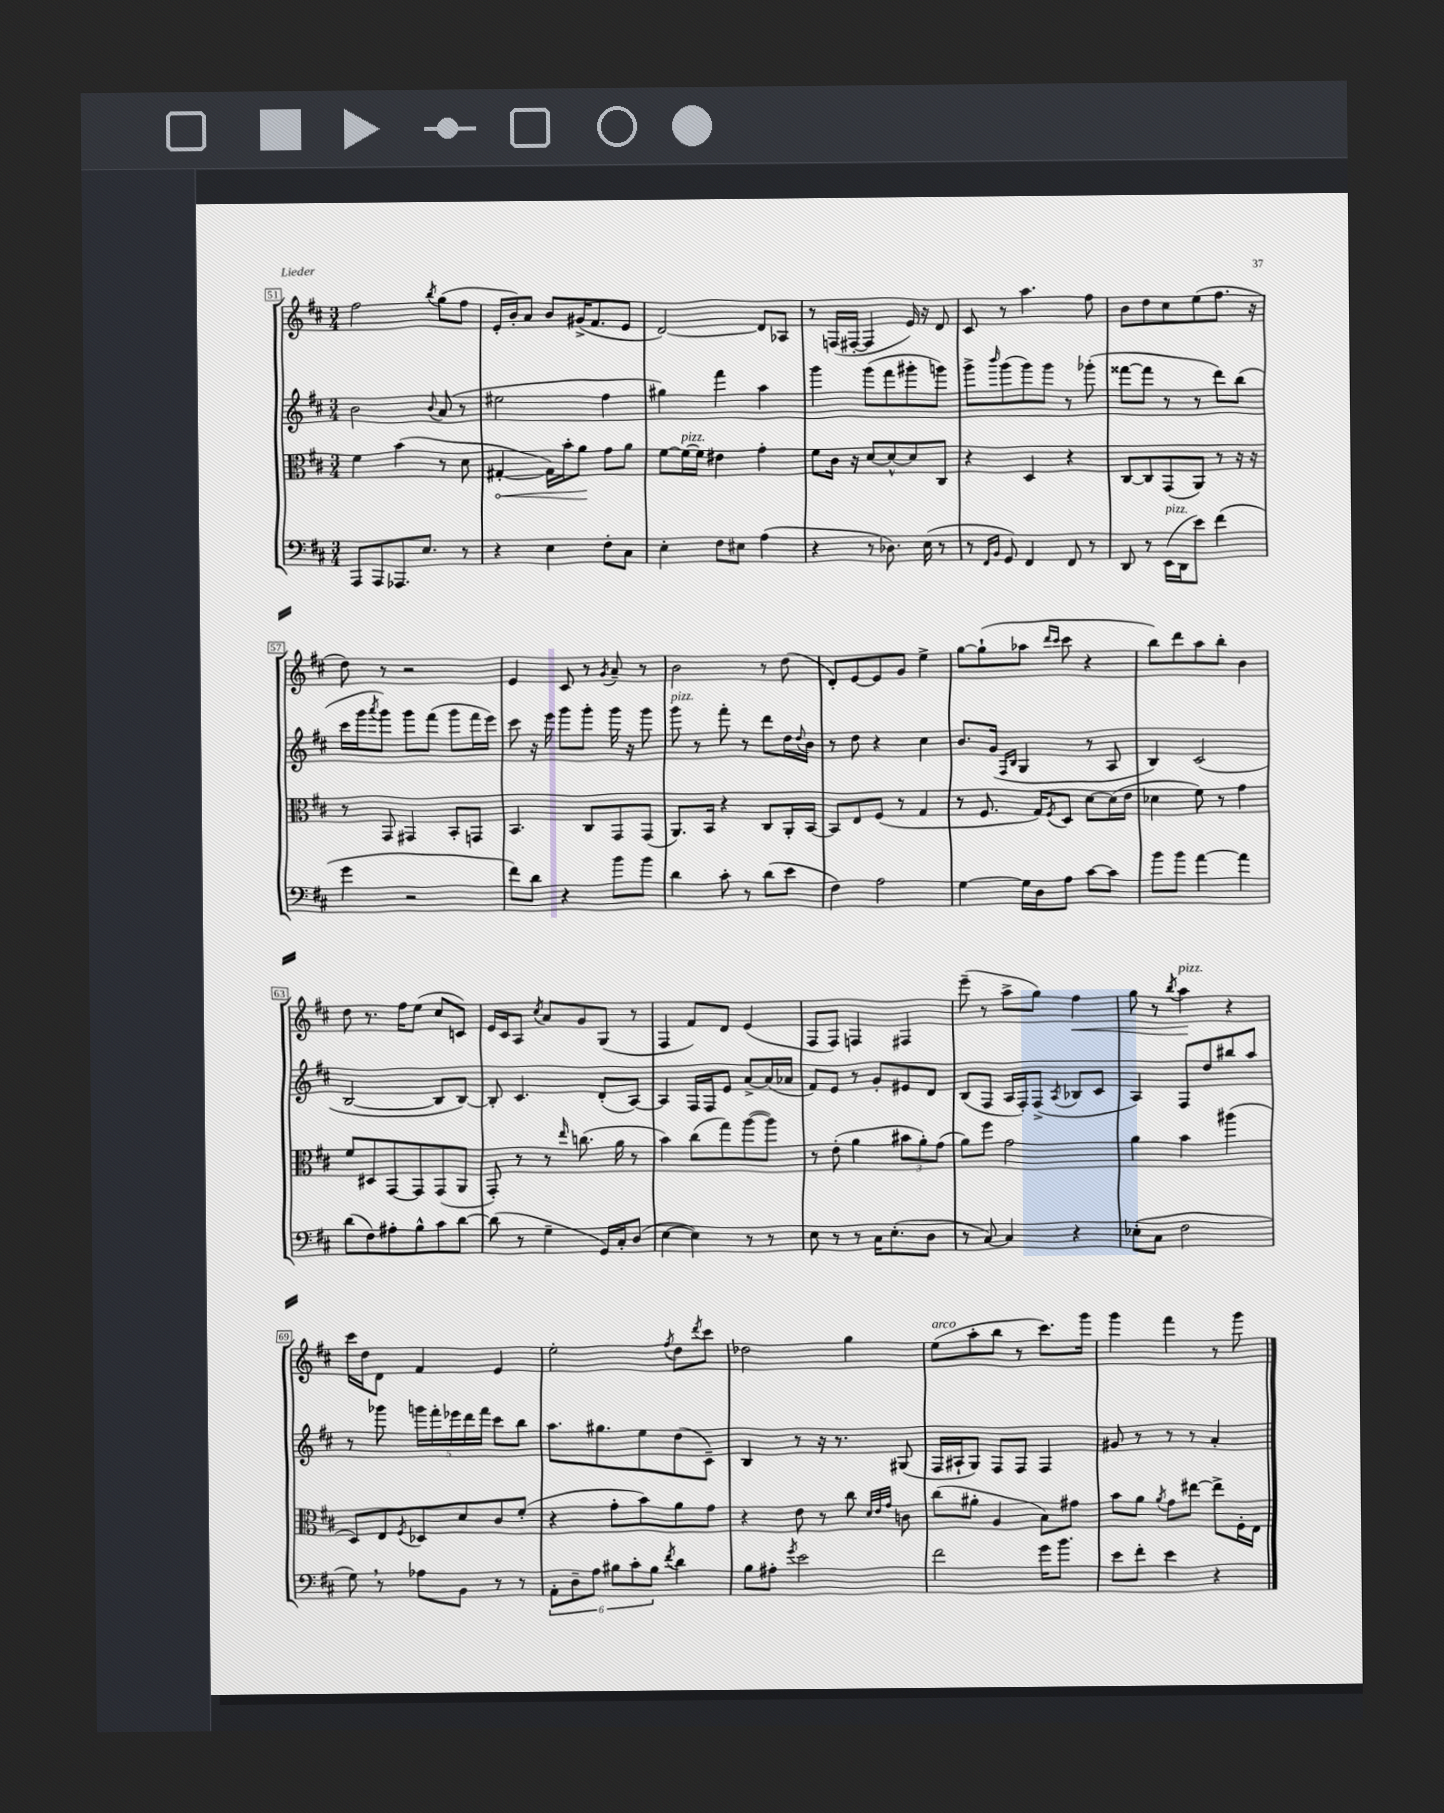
<<
\new StaffGroup <<
\new Staff = "s0" {
    \clef treble \key d \major \numericTimeSignature \time 3/4
    fis''2 \acciaccatura { b''8 } g''8( fis''8 |
    e'16-. b'16-.) a'8 b'8 gis'16->( fis'8. e'8 |
    d'2~) d'8 aes8 |
    r8 f16( fis16~-. fis4 e'16) r16 d'8 |
    cis'8 r8 a''4. fis''8 |
    b'8 d''8 cis''8 e''8( fis''8. r16 |
    d''8) r8 r2 |
    e'4 cis'8 r8 \acciaccatura { g'8 } a'8-- r8 |
    b'2 r8 d''8( |
    d'8-.) e'8~ e'8 g'8 e''4-> |
    g''8~ g''8-!( aes''8 \grace { d'''16 cis'''16 } cis'''8 r4 |
    b''8) d'''8 a''8 b''8-. b'4 |
    d''8 r8. fis''16 e''8( cis''8 c'8) |
    e'16 cis'16 a8 \acciaccatura { cis''8 } a'8 g'8 g8( r8 |
    fis4 fis'8) d'8 e'4( |
    fis8 fis8) f4 fis4 |
    e'''8--( r8 a''8-> g''8) fis''4\< |
    g''8 r8 \acciaccatura { b''8 } a''4\!^\markup { \italic "pizz." } r4 |
    cis'''16 d''16 d'8 fis'4 e'4 |
    e''2-. \acciaccatura { fis''8 } d''8 \acciaccatura { d'''8 } cis'''8 |
    des''2 g''4 |
    e''8^\markup { \italic "arco" }( a''8-. b''8 r8 cis'''8.) g'''16 |
    g'''4 fis'''4 r8 g'''8 \bar "|." |
}
\new Staff = "s1" {
    \clef treble \key d \major \numericTimeSignature \time 3/4
    b'2 \appoggiatura { b'8 } a'8( r8 |
    eis''2 fis''4 |
    gis''4) fis'''4 a''4 |
    g'''4 g'''8( fis'''8 gis'''8-. g'''8) |
    g'''8-> \grace { b'''16 } g'''8( g'''8) g'''8 r8 ges'''8-.( |
    fisis'''8~ fisis'''8 r8 r8 d'''8) b''8( |
    cis'''16 g'''16 \acciaccatura { a'''8 } g'''8) g'''8 fis'''8( g'''8 fis'''16 e'''16) |
    cis'''8 r16 e'''16 g'''8 g'''8-. g'''16 r16 g'''8 |
    g'''8^\markup { \italic "pizz." } r8 fis'''8-. r8 d'''8 d''16 \appoggiatura { d''8 } b'16 |
    r8 d''8 r4 cis''4 |
    b'8. g'16( \grace { fis16 b16 } g4 r8 a8 |
    b4) cis'2( |
    b2~ b8 b8~) |
    b8-. cis'4. d'8-.( a8~) |
    a4 fis16 fis16 e'8 a'8~-> a'16( aes'16 |
    fis'8) e'8 r8 g'8-. eis'8 d'8 |
    b8( fis8 a16 fis16-.) fis8->( \acciaccatura { a8 } bes8 cis'8 |
    a4) fis8 d''8 bis''8 a''8 |
    r8 ges'''8 \tuplet 5/4 { g'''16 fis'''16-. ees'''16 d'''16 fis'''16 } cis'''8 b''8 |
    a''8. gis''8. e''8 d''8( cis'8--) |
    b4 r8 r16 r8. gis8( |
    fis16 ais16-! g8) fis8 fis8 fis4 |
    gis'8 r8 r8 r8 a'4-. \bar "|." |
}
\new Staff = "s2" {
    \clef alto \key d \major \numericTimeSignature \time 3/4
    fis'4 b'4( r8 d'8 |
    \once \override Hairpin.circled-tip = ##t gis4~-.\< gis16) b'16-. a'8\! g'8 a'8 |
    fis'8~ fis'16~^\markup { \italic "pizz." } fis'16 eis'4 g'4-. |
    fis'8 cis'16 r16 d'8~ d'8~-^ d'8 cis8 |
    r4 d4 r4 |
    cis8~ cis8 g,8( a,8) r8 r16 r16 |
    r8 g,8 gis,4 b,8-. g,8 |
    b,4. cis8 g,8 g,8( |
    a,8.) b,16 r4 cis8 a,16-. b,16~ |
    b,8 e8 fis8( r8 g4 |
    r8 fis8. g16) \acciaccatura { fis8 } d8 d'8~ d'16( e'16 |
    des'4 fis'8) r8 g'4 |
    fis'8 dis8 g,8~ g,8 g,8( a,8 |
    g,8-.) r8 r8 \grace { e''16 } c''8.( a'16 r8 |
    b'4) cis''8( g''8) a''8~( a''8) |
    r8 e'8-.( a'4 \tuplet 3/2 { bis'8 a'8-.) g'8( } |
    a'8) fis''8 g'2 |
    a'4 b'4 ais''4( |
    d8) e8 \acciaccatura { fis8 } des8 d'8 cis'8 fis'8-.( |
    r4 g'8-. b'8) a'8 g'8 |
    r4 e'8 r8 cis''8 \grace { d'32 e'32 g'32 } c'8 |
    cis''8( ais'8-. a4 b8) gis'8 |
    b'8 a'8 \acciaccatura { a'8 } g'8 eis''8~ eis''8-> fis16-. e16 \bar "|." |
}
\new Staff = "s3" {
    \clef bass \key d \major \numericTimeSignature \time 3/4
    a,,8 a,,8 aes,,8. e8. r8 |
    r4 e4 fis8-. cis8 |
    e4-. fis8 eis8 a4( |
    r4 r8 des8.) e16( r8 |
    r8 \grace { fis,16 b,16 } g,8) fis,4 fis,8 r8 |
    d,8 r8 e,16^\markup { \italic "pizz." }( d,16 e'8) fis'4( |
    g'4 r2 |
    fis'8) d'8 r4 b'8 b'8 |
    d'4 cis'8-. r8 d'8( e'8 |
    fis4) a2 |
    g4~ g16 d16 a8 cis'8~ cis'8 |
    b'8 b'8 a'4~ a'4 |
    d'8( fis8) ais8-. b8-^ cis'8 d'8~ |
    d'8( r8 g4-- g,16) cis16-. d8( |
    e4~ e4) r8 r8 |
    e8 r8 r8 cis16 e8.-.( d8 |
    r8 cis8~) cis4 r4 |
    ees8-.( cis8 fis2 |
    g8) \breathe r8 aes8 b,8 r8 r8 |
    \tuplet 6/4 { a,8-. d8-- a8 bis8 cis'8-. bis8 } \acciaccatura { fis'8 } d'4 |
    b8 ais8-. \acciaccatura { g'8 } e'2 |
    fis'2 g'16 b'8. |
    e'8 fis'8-. e'4 r4 \bar "|." |
}
>>
>>
\layout { \context { \Score currentBarNumber = #51 \override BarNumber.stencil = #(make-stencil-boxer 0.1 0.3 ly:text-interface::print) } }
